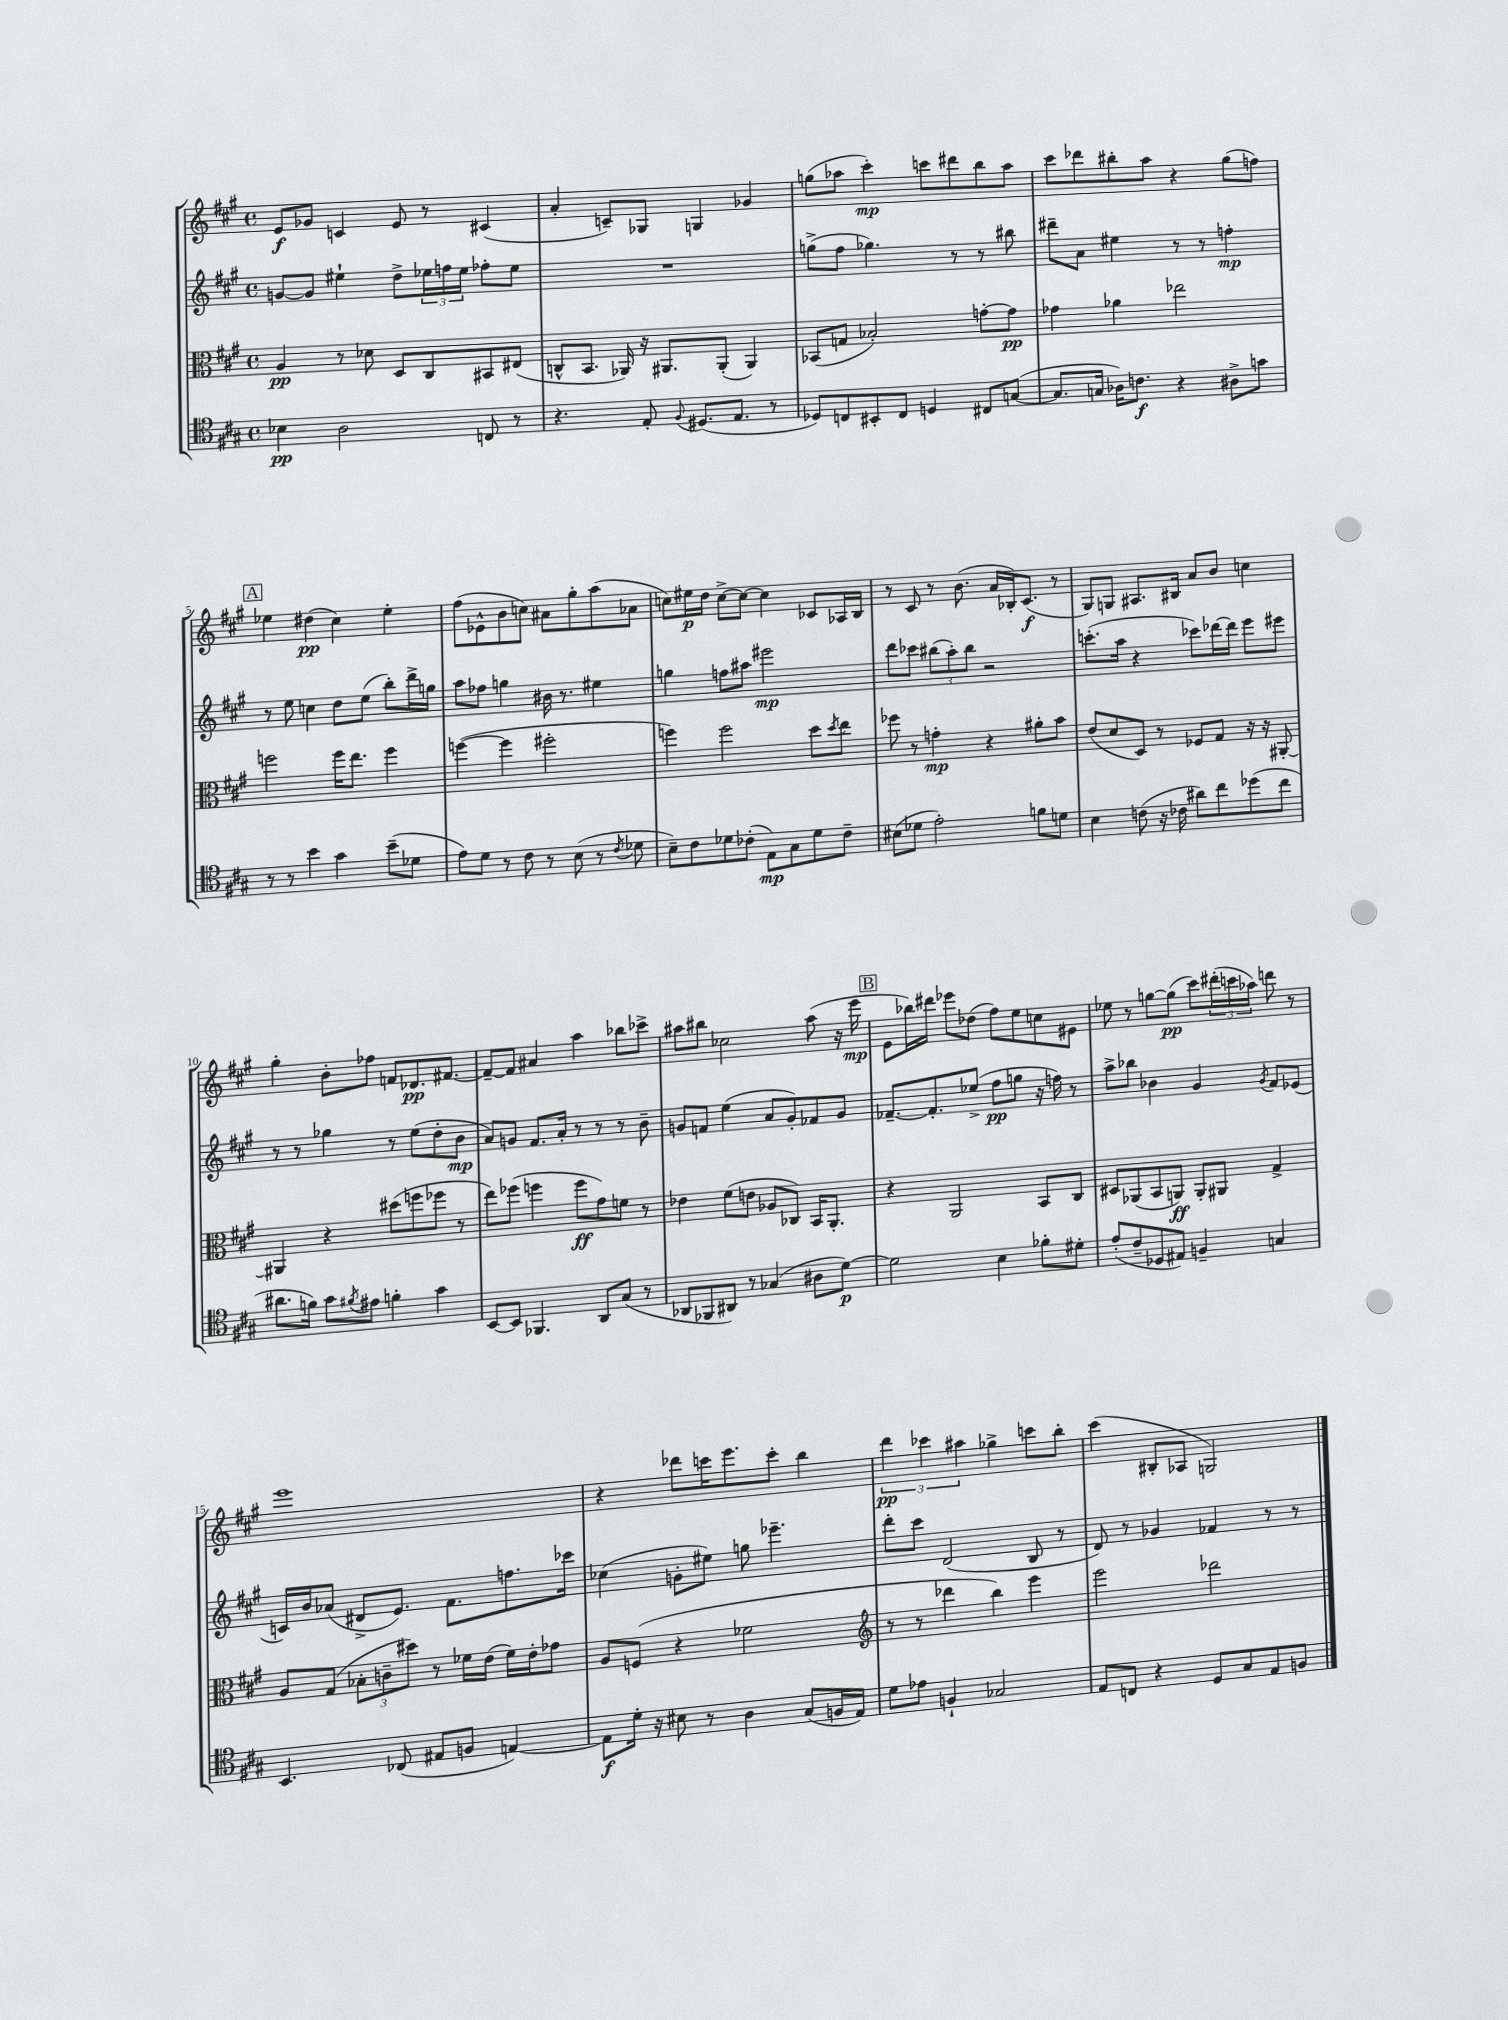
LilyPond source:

<<
\new StaffGroup <<
\new Staff = "s0" {
    \clef treble \key a \major \defaultTimeSignature \time 4/4
    e'8\f ges'8 c'4 e'8 r8 cis'4( |
    a'4-. c'8--) ges8 g4 ges'4 |
    g''8( aes''8 cis'''4-.\mp) c'''8 dis'''8 b''8 aes''8 |
    cis'''8 des'''8 bis''8-. a''8 r4 gis''8( f''8) |
    \mark \markup { \box "A" } ees''4 dis''4\pp( cis''4) ees''4-. |
    fis''8( ees'8-^ b'8 c''8) ais'8 gis''8-. a''8( aes'8 |
    c''8) eis''16\p d''16 c''8~-> c''8~ c''4 ces'8 aes16 b16 |
    r8 cis'8 r8 b'8.( a'16 bes16-.) cis'8.\f( r8 |
    gis8) g8 ais8. bis16 a'8 b'8 c''4 |
    gis''4-. b'8-. fes''8 f'8 des'8.\pp fis'8.~ |
    fis'8~-- fis'8 ais'4 a''4 bes''8 ces'''8-> |
    ais''8 bis''8 ces''2 ais''8( r16 e'''16\mp |
    \mark \markup { \box "B" } e'8 bes''16) dis'''16 ees'''8 des''8( fis''8) e''8 c''8 eis'8 |
    ees''8 r8 g''8~ g''8\pp( cis'''8) \tuplet 3/2 { dis'''16-.( c'''16 aes''16) } d'''8 r8 |
    e'''1 |
    r4 des'''8 c'''16 e'''8. c'''8-. b''4 |
    \tuplet 3/2 { d'''4\pp ces'''4 ais''4 } ges''4-> c'''8 b''8-. |
    cis'''4( bis8-. aes8 g2) \bar "|." |
}
\new Staff = "s1" {
    \clef treble \key a \major \defaultTimeSignature \time 4/4
    g'8~ g'8 eis''4-! d''8-> \tuplet 3/2 { ees''16 f''16 ees''16 } fes''8-. ees''8 |
    R1 |
    g''8->( fis''8 ges''4.) r8 r8 bis''8 |
    dis'''8-- a'8 eis''4 r8 r8 f''4-.\mp |
    \mark \markup { \box "A" } r8 e''8 c''4 d''8 e''8( b''8-.) d'''16-> g''16 |
    a''8 fes''8 g''4 bis'16 r8. eis''4 |
    g''4 f''8 ais''8 eis'''2\mp |
    d'''8 ces'''8 \tuplet 3/2 { bis''8( a''8-.) bis''8 } r2 |
    c'''8.-.( a''16 r4 ces'''8) des'''16~ des'''16 e'''8 eis'''8 |
    r8 r8 ges''4 r8 e''8( d''8-. b'8\mp |
    a'8) g'8 fis'8. a'16-. r8 r8 r8 b'8-- |
    g'8 f'8 e''4( a'8 g'8-.) fes'8 g'8 |
    \mark \markup { \box "B" } fes'8.~-- fes'8.-. ees''8->( fis''8\pp g''8 r16 f''16) r8 |
    a''8-> bes''8 bes'4 gis'4 \acciaccatura { gis'8 } fis'8 ees'8( |
    c'16) b'16 aes'8( dis'8-> e'8.) fis'8. f''8. ces'''16 |
    ces''4( g'8-. eis''8) g''8 ees'''4.-- |
    d'''8-. cis'''8 d'2( b8 r8 |
    d'8) r8 ges'4 fes'4 r8 r8 \bar "|." |
}
\new Staff = "s2" {
    \clef alto \key a \major \defaultTimeSignature \time 4/4
    a4\pp r8 des'8 d8 cis8 bis,8 eis8( |
    c8-^ b,8. aes,16) r16 ais,8. ais,8-.( ais,4) |
    bes,8( g8 bes2-.) g'8~-. g'8\pp |
    ges'4 aes'4 ees''2 |
    \mark \markup { \box "A" } f''2 f''16 e''8. f''4 |
    f''4~( f''4 fis''2-. |
    f''4) f''2 d''8 \acciaccatura { d''8 } e''8 |
    fes''8 r8 g'4-.\mp r4 ais'8-. b'8 |
    e'8( d'8 d8) r8 fes8 gis8 r16 r16 ais,8~-. |
    ais,4 r4 dis''8( f''8 fes''8 r8 |
    e''8) fes''8( f''4 f''8\ff gis'8) f'8 r8 |
    ees'4 fis'8( e'8 aes8 ces8) b,16 a,8.-. |
    \mark \markup { \box "B" } r4 a,2 b,8 cis8 |
    dis8 aes,8( b,8 a,8\ff) a,8-. ais,8 gis4-> |
    a8 gis8( \tuplet 3/2 { bes8-. c'8-- dis''8) } r8 fes'16 e'16( fes'16) e'16-. ges'8 |
    a8 f8( r4 fes'2 |
    \clef treble r8 r8 des'''4 b''4) e'''4 |
    e'''2 des'''2 \bar "|." |
}
\new Staff = "s3" {
    \clef tenor \key a \major \defaultTimeSignature \time 4/4
    bes4\pp a2 c8 r8 |
    r4. e8-. \appoggiatura { fis8 } dis8.( e8. r8 |
    des8) c8 bis,8-. c8 d4 cis8 g8~( |
    g8. g16 aes16) c'8.\f r4 ais8-> g'8 |
    \mark \markup { \box "A" } r8 r8 b'4 gis'4 b'8--( des'8 |
    e'8) d'8 r8 cis'8 r8 b8( r8 \acciaccatura { cis'8 } des'8 |
    b8--) cis'8 des'8 ces'8-.( e8\mp) gis8 des'8 ces'8-- |
    bis8( des'8 e'2-.) f'8 d'8 |
    b4 c'8( r16 ces'16 ais'8) cis''8 des''8( cis''8 |
    ais'8. f'16) gis'8 \acciaccatura { fis'8 } eis'8 f'4-. gis'4 |
    b,8~ b,8 fes,4. a,8 gis8( r8 |
    aes,8 fes,8 ais,8) r8 ges4( ais8 d'8~\p) |
    \mark \markup { \box "B" } d'2 b4 fes'8-. dis'8-. |
    e'8-.( cis'8-- des8 eis8) f4-- g4 |
    b,4. ces8( eis8 f8 e4~) |
    e8\f d'16-. r16 bis8 r8 a4 gis8( f16 e16) |
    d'8 ees'8 f4-! ges2 |
    e8 c8 r4 d8 gis8 e8 f8 \bar "|." |
}
>>
>>
